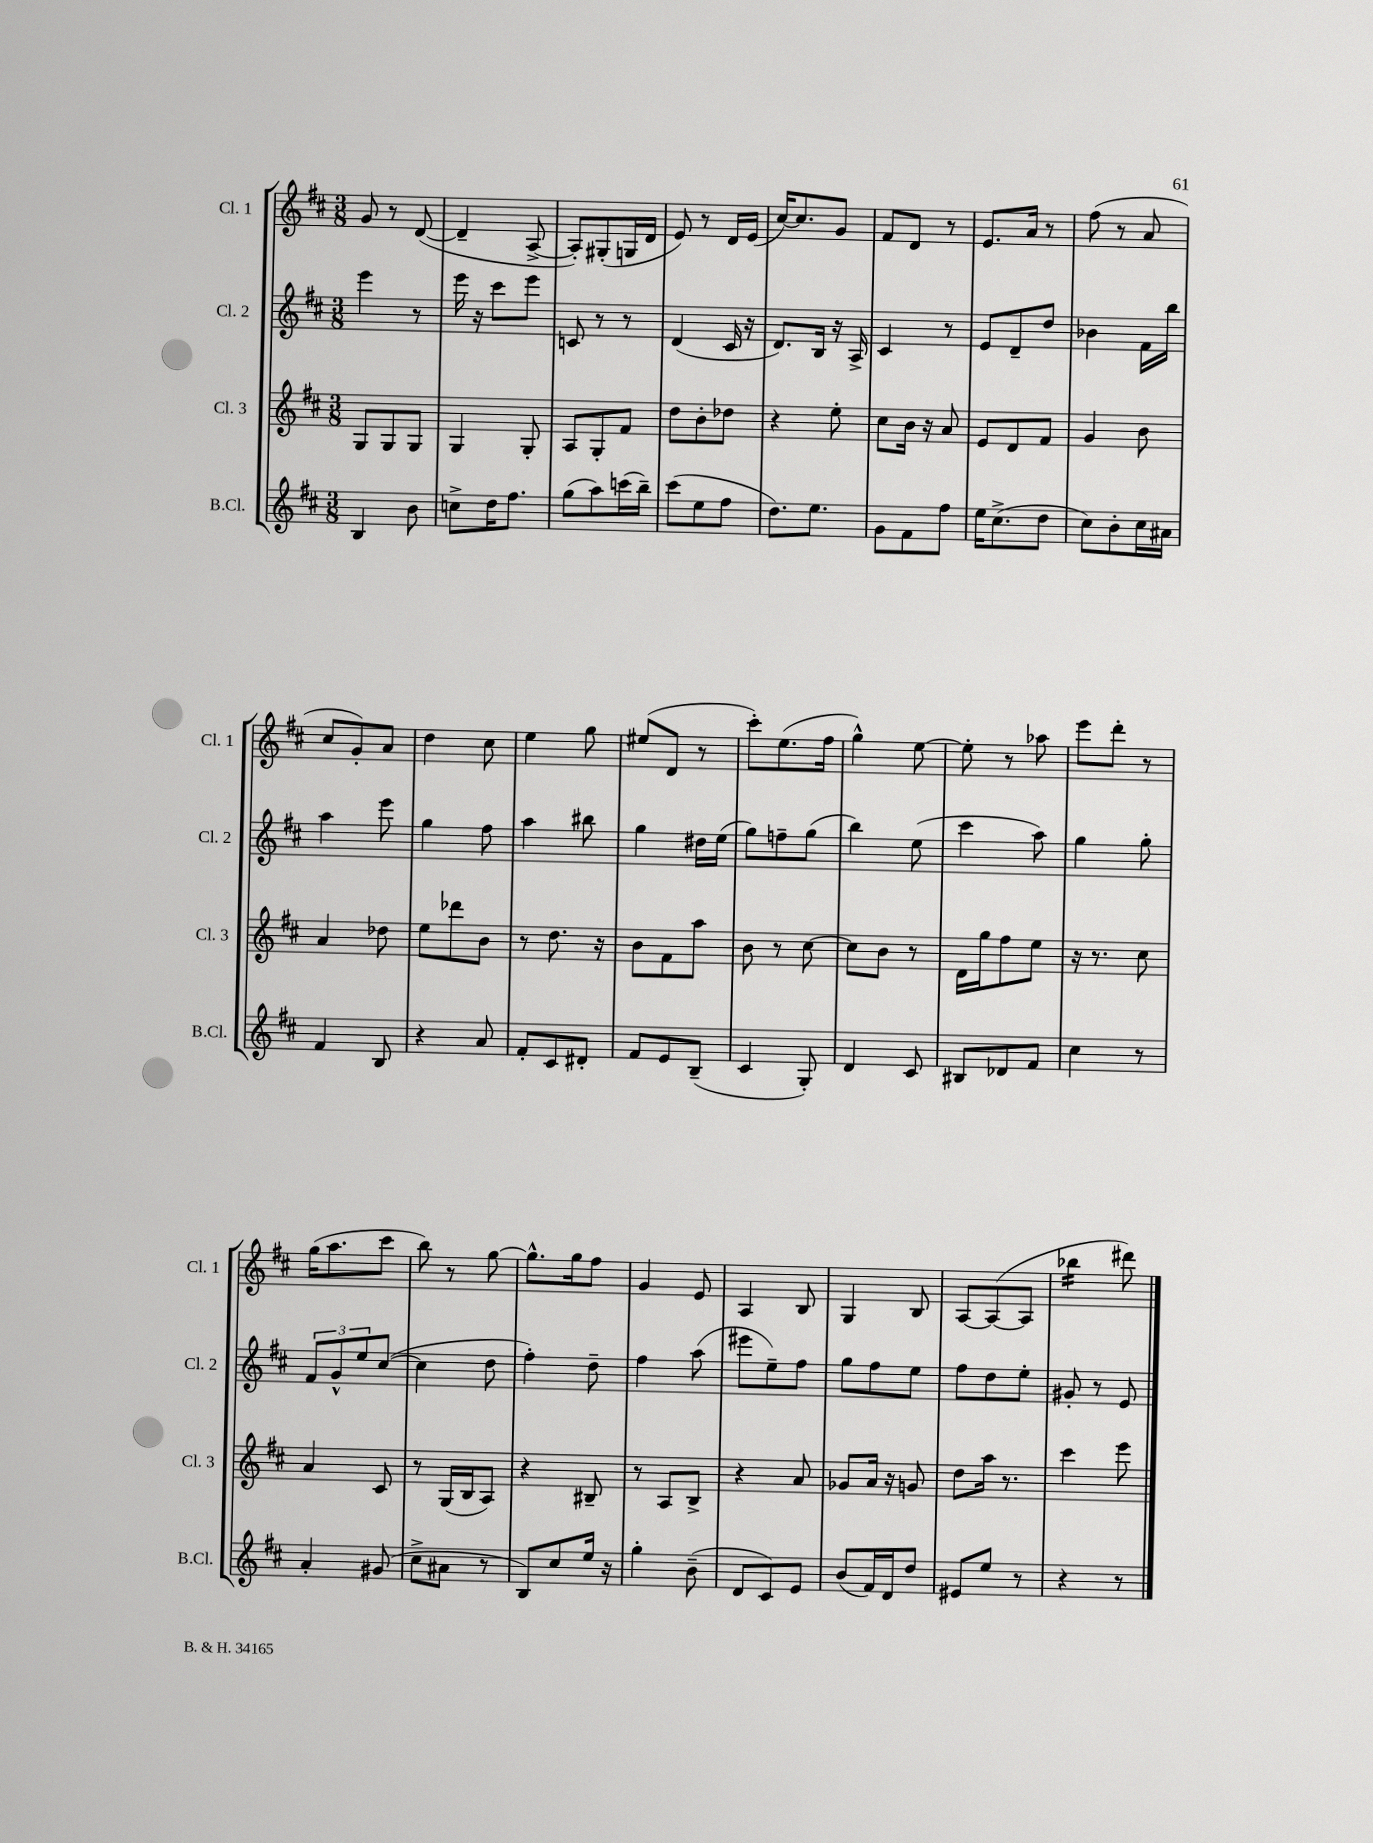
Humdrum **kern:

**kern	**kern	**kern	**kern
*staff4	*staff3	*staff2	*staff1
*clefG2	*clefG2	*clefG2	*clefG2
*k[f#c#]	*k[f#c#]	*k[f#c#]	*k[f#c#]
*M3/8	*M3/8	*M3/8	*M3/8
4B	8G	4eee	8g
.	8G	.	8r
8b	8G	8r	([8d
=	=	=	=
8cc^	4G	16eee	4d~]
.	.	16r	.
16dd	.	8ccc#	.
8.ff#	.	.	.
.	8G'	8eee	[8A^
=	=	=	=
(8gg	8A	8c	8A'])
8aa)	8G'	8r	(8G#'
(16ccc	8f#	8r	16G
16bb~)	.	.	16d
=	=	=	=
(8ccc#	8dd	(4d	8e)
8ee	8b'	.	8r
8ff#	8dd-	16c#	16d
.	.	16r	(16e
=	=	=	=
8.dd)	4r	8.d)	[16cc#)
.	.	.	8.cc#]
8.ee	.	16B	.
.	8ee'	16r	8g
.	.	16A^	.
=	=	=	=
8g	8cc#	4c#	8f#
8f#	16b	.	8d
.	16r	.	.
8ff#	8a	8r	8r
=	=	=	=
16ee	8e	8e	8.e
(8.cc#^	.	.	.
.	8d	8d~	.
.	.	.	16a
8dd	8f#	8dd	8r
=	=	=	=
8cc#)	4g	4b-	(8ff#
8b'	.	.	8r
16cc#	8b	16f#	8a
16a#	.	16bb	.
=	=	=	=
4f#	4a	4aa	8cc#
.	.	.	8g')
8B	8dd-	8eee	8a
=	=	=	=
4r	8ee	4gg	4dd
.	8ddd-	.	.
8a	8b	8ff#	8cc#
=	=	=	=
8f#'	8r	4aa	4ee
8c#	8.dd	.	.
8d#'	.	8bb#	8gg
.	16r	.	.
=	=	=	=
8f#	8b	4gg	(8ee#
8e	8f#	.	8d
(8B~	8aa	16dd#	8r
.	.	(16ee	.
=	=	=	=
4c#	8b	8gg)	8ccc#')
.	8r	8ff~	(8.ee
8G')	[8cc#	(8gg	.
.	.	.	16ff#
=	=	=	=
4d	8cc#]	4bb)	4gg^^)
.	8b	.	.
8c#	8r	(8ee	[8ee
=	=	=	=
8B#	16d	4ccc#	8ee']
.	16gg	.	.
8d-	8ff#	.	8r
8f#	8ee	8aa)	8aa-
=	=	=	=
4cc#	16r	4gg	8eee
.	8.r	.	.
.	.	.	8ddd'
8r	8cc#	8gg'	8r
=	=	=	=
4a'	4a	12f#	(16gg
.	.	.	8.aa
.	.	12g^^	.
.	.	12ee	.
(8g#	8c#	([8cc#	8ccc#
=	=	=	=
8cc#^	8r	4cc#]	8bb)
8a#	(16G	.	8r
.	16B	.	.
8r	8A)	8dd	[8gg
=	=	=	=
8B)	4r	4ff#')	8.gg^^]
8cc#	.	.	.
.	.	.	16gg
16ee	8B#~	8dd~	8ff#
16r	.	.	.
=	=	=	=
4gg'	8r	4ff#	4g
.	8A	.	.
(8b~	8B^	(8aa	8e
=	=	=	=
8d	4r	8eee#	4A
8c#)	.	8ee~)	.
8e	8a	8ff#	8B
=	=	=	=
(8b	8g-	8gg	4G
16f#)	16a	8ff#	.
16d	16r	.	.
8dd	8g	8ee	8B
=	=	=	=
8e#	8dd	8ff#	[8A
8ee	16aa	8dd	(8A_
.	8.r	.	.
8r	.	8ee'	8A]
=	=	=	=
4r	4ccc#	8g#'	4bb-
.	.	8r	.
8r	8eee	8e	8ddd#)
==	==	==	==
*-	*-	*-	*-
